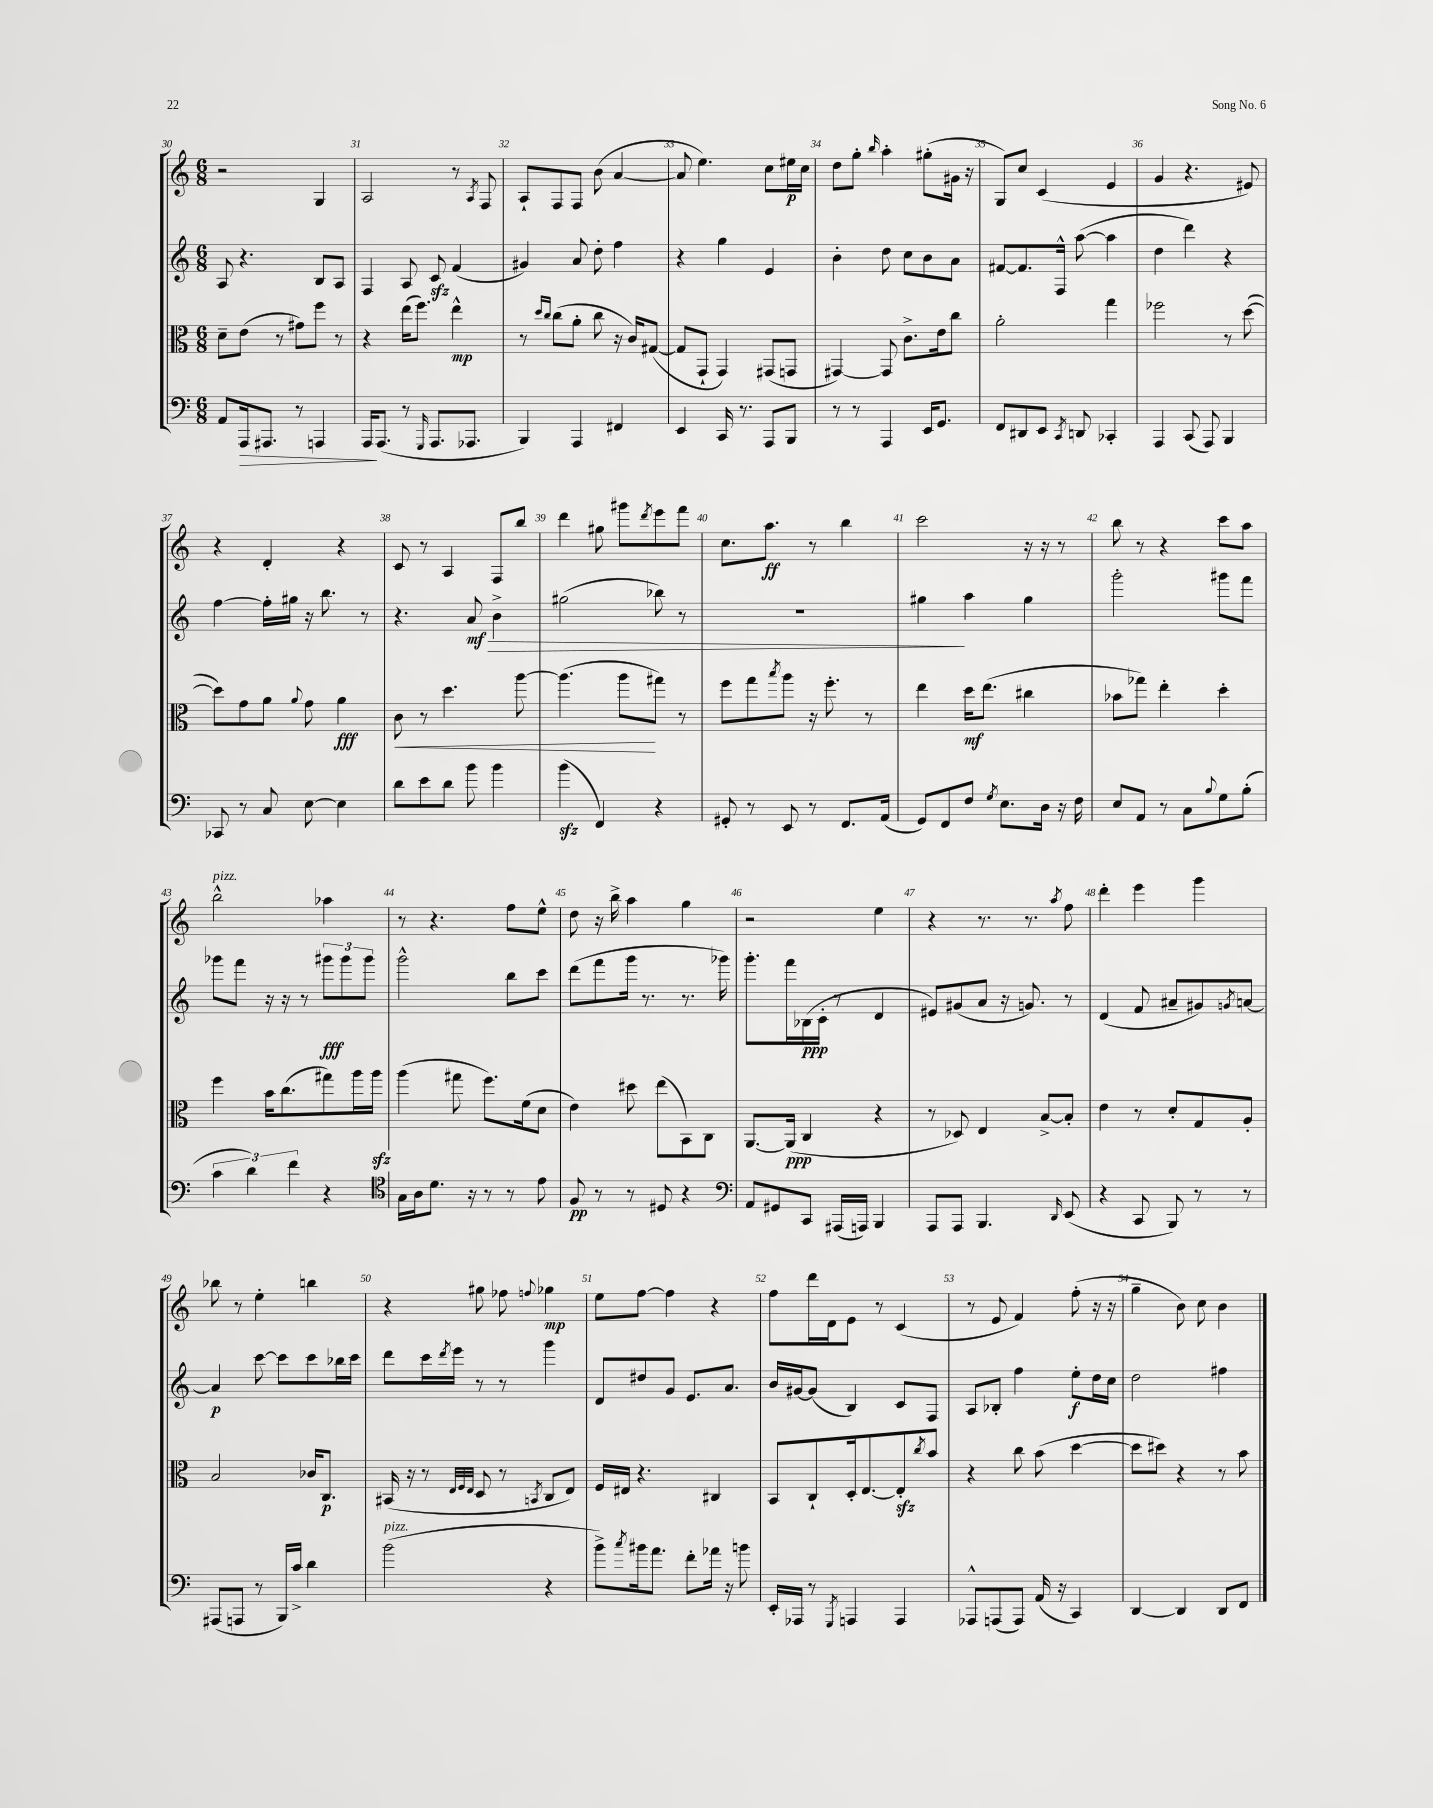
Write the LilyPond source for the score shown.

<<
\new StaffGroup <<
\new Staff = "s0" {
    \clef treble \key c \major \numericTimeSignature \time 6/8
    r2 g4 |
    a2 r8 \acciaccatura { a8 } f8 |
    a8-! f8 f8 b'8( a'4~ |
    a'8 e''4.) c''8 eis''16\p c''16 |
    d''8 g''8-. \grace { b''16 } a''4-. gis''8-.( gis'16 r16 |
    g8) c''8 c'4( e'4 |
    g'4 r4. eis'8) |
    r4 d'4-. r4 |
    c'8 r8 a4 f8 b''8 |
    d'''4 gis''8 gis'''8 \acciaccatura { d'''8 } e'''8 f'''8 |
    c''8. a''8.\ff r8 b''4 |
    c'''2 r16 r16 r8 |
    b''8 r8 r4 c'''8 a''8 |
    b''2-^^\markup { \italic "pizz." } aes''4 |
    r8 r4. f''8 e''8-^ |
    d''8 r16 b''16-> a''4 g''4 |
    r2 e''4 |
    r4 r8. r8. \acciaccatura { a''8 } f''8 |
    d'''4-. e'''4 g'''4 |
    bes''8 r8 e''4-. b''4 |
    r4 gis''8 fes''8 \appoggiatura { f''8 } ges''4\mp |
    e''8 f''8~ f''4 r4 |
    f''8 d'''16 d'16 e'8 r8 c'4( |
    r8 e'8 f'4) f''8-.( r16 r16 |
    g''4-- b'8) c''8 b'4 \bar "|." |
}
\new Staff = "s1" {
    \clef treble \key c \major \numericTimeSignature \time 6/8
    a8 r4. b8 a8 |
    f4 a8 c'8\sfz f'4( |
    gis'4) a'8 d''8-. f''4 |
    r4 g''4 e'4 |
    b'4-. d''8 c''8 b'8 a'8 |
    fis'8~ fis'8. f16-^ a''8~( a''4 |
    d''4 d'''4) r4 |
    f''4~ f''16-. gis''16 r16 b''8. r8 |
    r4. a'8\mf\> b'4-> |
    gis''2( bes''8) r8 |
    R2. |
    gis''4\! a''4 gis''4 |
    g'''2-. gis'''8 f'''8 |
    ges'''8 f'''8 r16 r16 r8 \tuplet 3/2 { gis'''8\fff gis'''8 gis'''8 } |
    g'''2-^ b''8 c'''8 |
    d'''8( f'''8 g'''16 r8. r8. ges'''16) |
    g'''8.-. f'''16 bes16\ppp( c'16-. r8 d'4 |
    eis'8) gis'8( a'8 r16 g'8.) r8 |
    d'4( f'8 ais'8-- gis'8) \acciaccatura { g'8 } a'8~ |
    a'4\p c'''8~ c'''8 c'''8 bes''16 c'''16 |
    d'''8 c'''16 \acciaccatura { d'''8 } e'''16 r8 r8 g'''4 |
    d'8 dis''8 g'8 e'8. a'8. |
    b'16 gis'16~ gis'8( b4) c'8 f8 |
    a8 bes8-. f''4 e''8-.\f d''16 c''16 |
    d''2 fis''4 \bar "|." |
}
\new Staff = "s2" {
    \clef alto \key c \major \numericTimeSignature \time 6/8
    d'8-- e'8( r8 gis'8) f''8 r8 |
    r4 e''16( f''8.) e''4-^\mp |
    r8 \grace { d''16 c''16 } c''8( a'8-. c''8 r16 c'16) gis8~( |
    gis8 g,8-! g,4) gis,8( g,8 |
    gis,4~) gis,8 c'8.-> e'16 c''8 |
    a'2-. g''4 |
    fes''2 r8 d''8~( |
    d''8) g'8 a'8 \appoggiatura { a'8 } g'8 a'4\fff |
    c'8\< r8 d''4. a''8~ |
    a''4.( a''8\! gis''8) r8 |
    f''8 g''8 \acciaccatura { b''8 } a''8 r16 f''8.-. r8 |
    e''4 d''16\mf e''8.( cis''4 |
    bes'8 ges''8) e''4-. d''4-. |
    f''4 b'16 c''8.( gis''8) a''16 a''16\sfz |
    a''4( gis''8 f''8.) f'16( d'8 |
    e'4) dis''8 e''8( b,8) c8 |
    a,8.~ a,16\ppp( c4 r4 |
    r8 des8) e4 b8~-> b8-. |
    e'4 r8 d'8-. g8 a8-. |
    b2 ces'16 c8.\p |
    bis,16( r16 r8 \grace { e32 f32 e32 } d8 r8 \acciaccatura { b,8 } c8 e8) |
    f16 eis16 r4. cis4 |
    b,8 c8-! d16-. e8.~ e8-.\sfz \acciaccatura { c''8 } b'8 |
    r4 c''8 b'8( d''4~ |
    d''8 dis''8) r4 r8 b'8 \bar "|." |
}
\new Staff = "s3" {
    \clef bass \key c \major \numericTimeSignature \time 6/8
    a,8 a,,16\> ais,,8. r8 a,,4 |
    a,,16\! a,,8.( r8 \grace { g,,16 } a,,8. aes,,8. |
    b,,4) a,,4 fis,4 |
    e,4 c,16 r8. a,,8 b,,8 |
    r8 r8 a,,4 e,16 g,8. |
    f,8 dis,8 e,8 \acciaccatura { c,8 } d,8 ces,4-. |
    a,,4 c,8( a,,8) b,,4 |
    ces,8 r8 c8 e8~ e4 |
    d'8 e'8 d'8 b'8 b'4 |
    b'4\sfz( f,4) r4 |
    gis,8-. r8 e,8 r8 f,8. a,16( |
    g,8) f,8 f8 \acciaccatura { g8 } e8. d16 r16 f16 |
    e8 a,8 r8 c8 \appoggiatura { b8 } g8 b8-.( |
    \tuplet 3/2 { c'4 d'4) f'4 } r4 |
    \clef tenor g16 a16 d'8. r16 r8 r8 e'8 |
    f8\pp r8 r8 dis8 r4 |
    \clef bass a,8 gis,8 c,8 ais,,16( a,,16) b,,4 |
    a,,8 a,,8 b,,4. \grace { d,16 } e,8( |
    r4 c,8 b,,8) r8 r8 |
    ais,,8( a,,8 r8 b,,16) c'16-> d'4 |
    b'2^\markup { \italic "pizz." }( r4 |
    b'8->) \acciaccatura { c''8 } bis'16 a'8. f'8-. aes'16 r16 b'8 |
    e,16-. aes,,16 r8 \acciaccatura { g,,8 } a,,4 a,,4 |
    aes,,8-^ a,,8( a,,8) a,16( r16 c,4) |
    d,4~ d,4 d,8 f,8 \bar "|." |
}
>>
>>
\layout { \context { \Score currentBarNumber = #30 \override BarNumber.break-visibility = ##(#f #t #t) barNumberVisibility = #all-bar-numbers-visible } }
